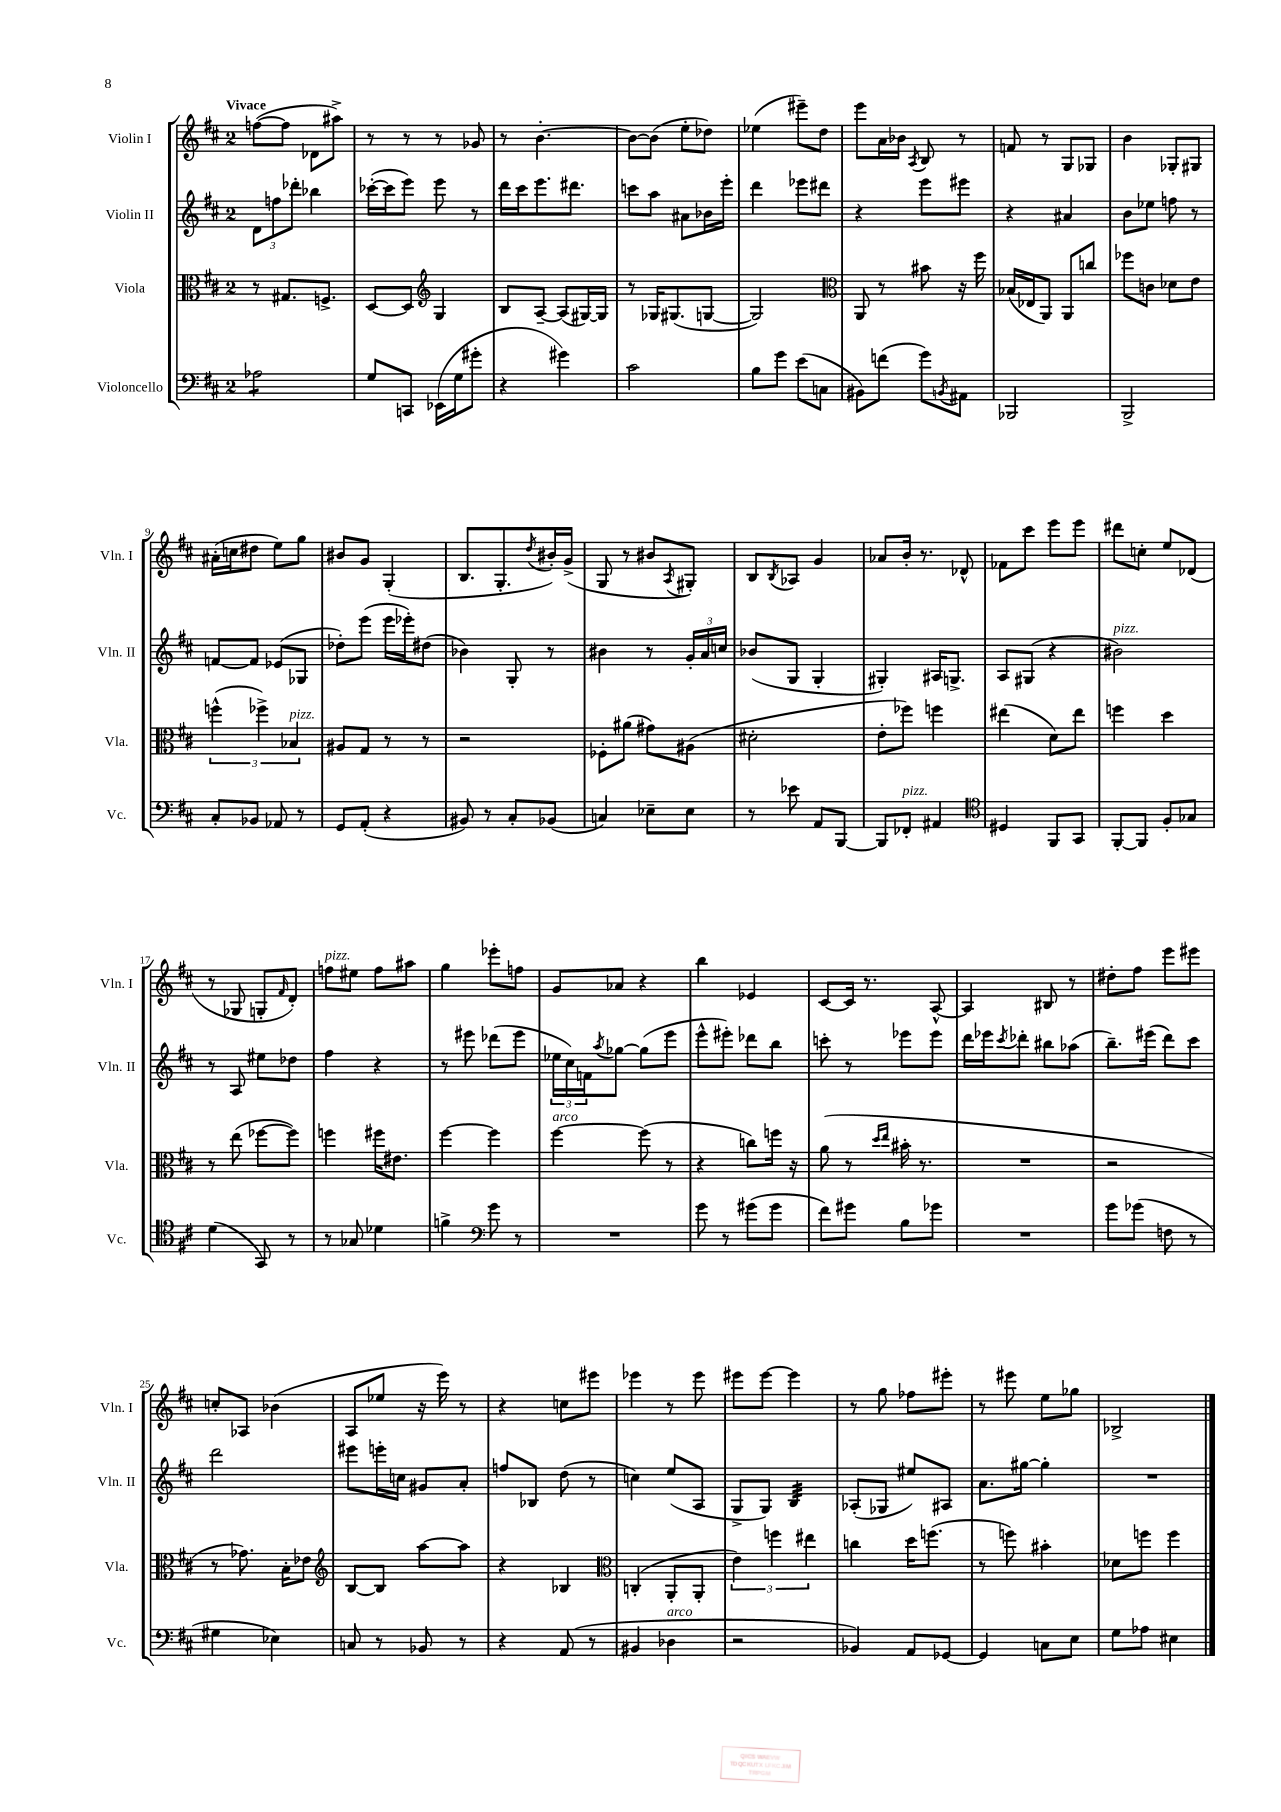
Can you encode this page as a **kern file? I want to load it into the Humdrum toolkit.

**kern	**kern	**kern	**kern
*staff4	*staff3	*staff2	*staff1
*clefF4	*clefC3	*clefG2	*clefG2
*k[f#c#]	*k[f#c#]	*k[f#c#]	*k[f#c#]
*M2/4	*M2/4	*M2/4	*M2/4
2A-	8r	12d	([8ff
.	.	12ff	.
.	8.G#	.	8ff]
.	.	12ddd-'	.
.	.	4bb-	8d-
.	8.F^	.	.
.	.	.	8aa#^)
=	=	=	=
8G	[8D	([16ccc-'	8r
.	.	16ccc-]	.
8CC	8D]	8eee)	8r
*	*clefG2	*	*
(16EE-	4G	8eee	8r
16G	.	.	.
8g#'	.	8r	8g-
=	=	=	=
4r	8B	16ddd	8r
.	.	16ccc#	.
.	[8A~	8.eee	[4.b'
4g#)	(8A]	.	.
.	.	8.ddd#	.
.	[16G#)	.	.
.	16G#]	.	.
=	=	=	=
2c#	8r	8ccc	8b_
.	16G-	8aa	(8b]
.	(8.G#	.	.
.	.	8a#	8ee'
.	[8G	16b-	8dd-)
.	.	16eee'	.
=	=	=	=
8B	2G])	4ddd	(4ee-
8g	.	.	.
(8e	.	8eee-	8eee#~)
8C	.	8ddd#	8dd
=	=	=	=
*	*clefC3	*	*
8BB#)	8AA	4r	8eee
(8f	8r	.	16a
.	.	.	16b-
.	.	.	8qA
8g)	8b#	8eee	8B
8qBB	.	.	.
8AA#	16r	8eee#	8r
.	16ff#	.	.
=	=	=	=
2BBB-	(16B-	4r	8f
.	16E-	.	.
.	8AA)	.	8r
.	8AA	4a#	8G
.	8cc	.	8G-
=	=	=	=
2BBB^	8ff-	8b	4b
.	8c	8ee-	.
.	8d-	8ff	8G-'
.	8e	8r	8G#
=	=	=	=
8C#'	(6ff^^	[8f	(16a#'
.	.	.	16cc
8BB-	.	8f]	8dd#
.	6ff-^)	.	.
8AA-	.	(8e-	8ee)
.	6B-	.	.
8r	.	8G-	8gg
=	=	=	=
8GG	8A#	8dd-')	8b#
(8AA'	8G	(8eee	8g
4r	8r	16eee	(4G'
.	.	16eee-')	.
.	8r	(8dd#	.
=	=	=	=
8BB#)	2r	4b-)	8.B
8r	.	.	.
.	.	.	8.G'
8C#'	.	8G'	.
.	.	.	8qdd
(8BB-	.	8r	16b#')
.	.	.	(16g^
=	=	=	=
4C)	8F-'	4b#	8G
.	(8a#	.	8r
8E-~	8g#)	8r	8b#
.	.	.	8qA
8E-	(8A#	24g'	8G#')
.	.	24a	.
.	.	24cc	.
=	=	=	=
8r	2d#'	(8b-	8B
.	.	.	8qB
8e-	.	8G	8A-
8AA	.	4G'	4g
[8BBB	.	.	.
=	=	=	=
8BBB]	8e'	4G#')	8a-
8FF-'	8ff-)	.	16b'
.	.	.	8.r
4AA#	4ff	16A#	.
.	.	8.G^	.
.	.	.	8d-^^
=	=	=	=
*clefC4	*	*	*
4D#	(4ee#	8A	8f-
.	.	(8G#	8ccc#
8FF#	8d)	4r	8eee
8GG	8ee#	.	8eee
=	=	=	=
[8FF#'	4ff	2b#)	8ddd#
8FF#]	.	.	8cc'
8F#'	4dd	.	8ee
8G-	.	.	(8d-
=	=	=	=
(4d	8r	8r	8r
.	(8ee	8A	8G-
8GG)	[8ff-	8ee#	8G'
.	.	.	16qqf#
8r	8ff-])	8dd-	8d')
=	=	=	=
8r	4ff	4ff#	8ff
8G-	.	.	8ee#
4d-	16ff#	4r	8ff
.	8.e#	.	.
.	.	.	8aa#
=	=	=	=
4f^	[4ff#	8r	4gg
.	.	8eee#	.
*clefF4	*	*	*
8g	4ff#]	(8ddd-	8eee-'
8r	.	8eee#	8ff
=	=	=	=
2r	[4ff#	24ee-	8g
.	.	24cc#)	.
.	.	24f	.
.	.	8qaa	.
.	.	[8gg-	8a-
.	(8ff#]	(8gg-]	4r
.	8r	8eee	.
=	=	=	=
8g	4r	8eee^^	4bb
8r	.	8eee#')	.
(8g#	8cc)	8ddd-	4e-
8g#	16ff	8bb	.
.	16r	.	.
=	=	=	=
8f#)	(8a	8ccc'	[8c#
8g#	8r	8r	16c#]
.	.	.	8.r
.	16qqdd	.	.
.	16qqee	.	.
8B	16b#'	8eee-	.
.	8.r	.	.
8g-	.	8eee-	[8A^^
=	=	=	=
2r	2r	16ddd	4A]
.	.	16eee-	.
.	.	8qccc#	.
.	.	8ddd-'	.
.	.	8bb#	8B#
.	.	(8aa-	8r
=	=	=	=
8g	2r	8.bb~)	8dd#'
(8g-	.	.	8ff#
.	.	(16eee#	.
8F	.	8ddd)	8eee
8r	.	8ccc#	8eee#
=	=	=	=
4G#	8r	2ddd	8cc'
.	8.g-)	.	8A-
4E-)	.	.	(4b-
.	16B'	.	.
.	8e-	.	.
=	=	=	=
*	*clefG2	*	*
8C	[8B	8eee#	8A
8r	8B]	16eee'	8ee-
.	.	16cc	.
8BB-	[8aa	8g#	16r
.	.	.	16eee)
8r	8aa]	8a'	8r
=	=	=	=
4r	4r	8ff	4r
.	.	8B-	.
(8AA	4B-	(8dd	8cc
8r	.	8r	8eee#
=	=	=	=
*	*clefC3	*	*
4BB#	(4C'	4cc)	4eee-
4D-	8AA'	(8ee	8r
.	8AA'	8A	8eee-
=	=	=	=
2r	6e)	8G^	8eee#
.	.	8G)	[8eee#
.	6ff	.	.
.	.	4B	4eee#]
.	6ee#	.	.
=	=	=	=
4BB-)	4cc	(8A-'	8r
.	.	8G-	8gg
8AA	16dd	8ee#)	8ff-
.	(8.ff	.	.
[8GG-	.	8A#	8eee#'
=	=	=	=
4GG-]	8r	8.a	8r
.	8ff)	.	8eee#
.	.	[16gg#	.
8C	4b#'	4gg#']	8ee
8E	.	.	8gg-
=	=	=	=
8G	8d-	2r	2B-^
8A-	8ff	.	.
4E#	4ff	.	.
==	==	==	==
*-	*-	*-	*-
